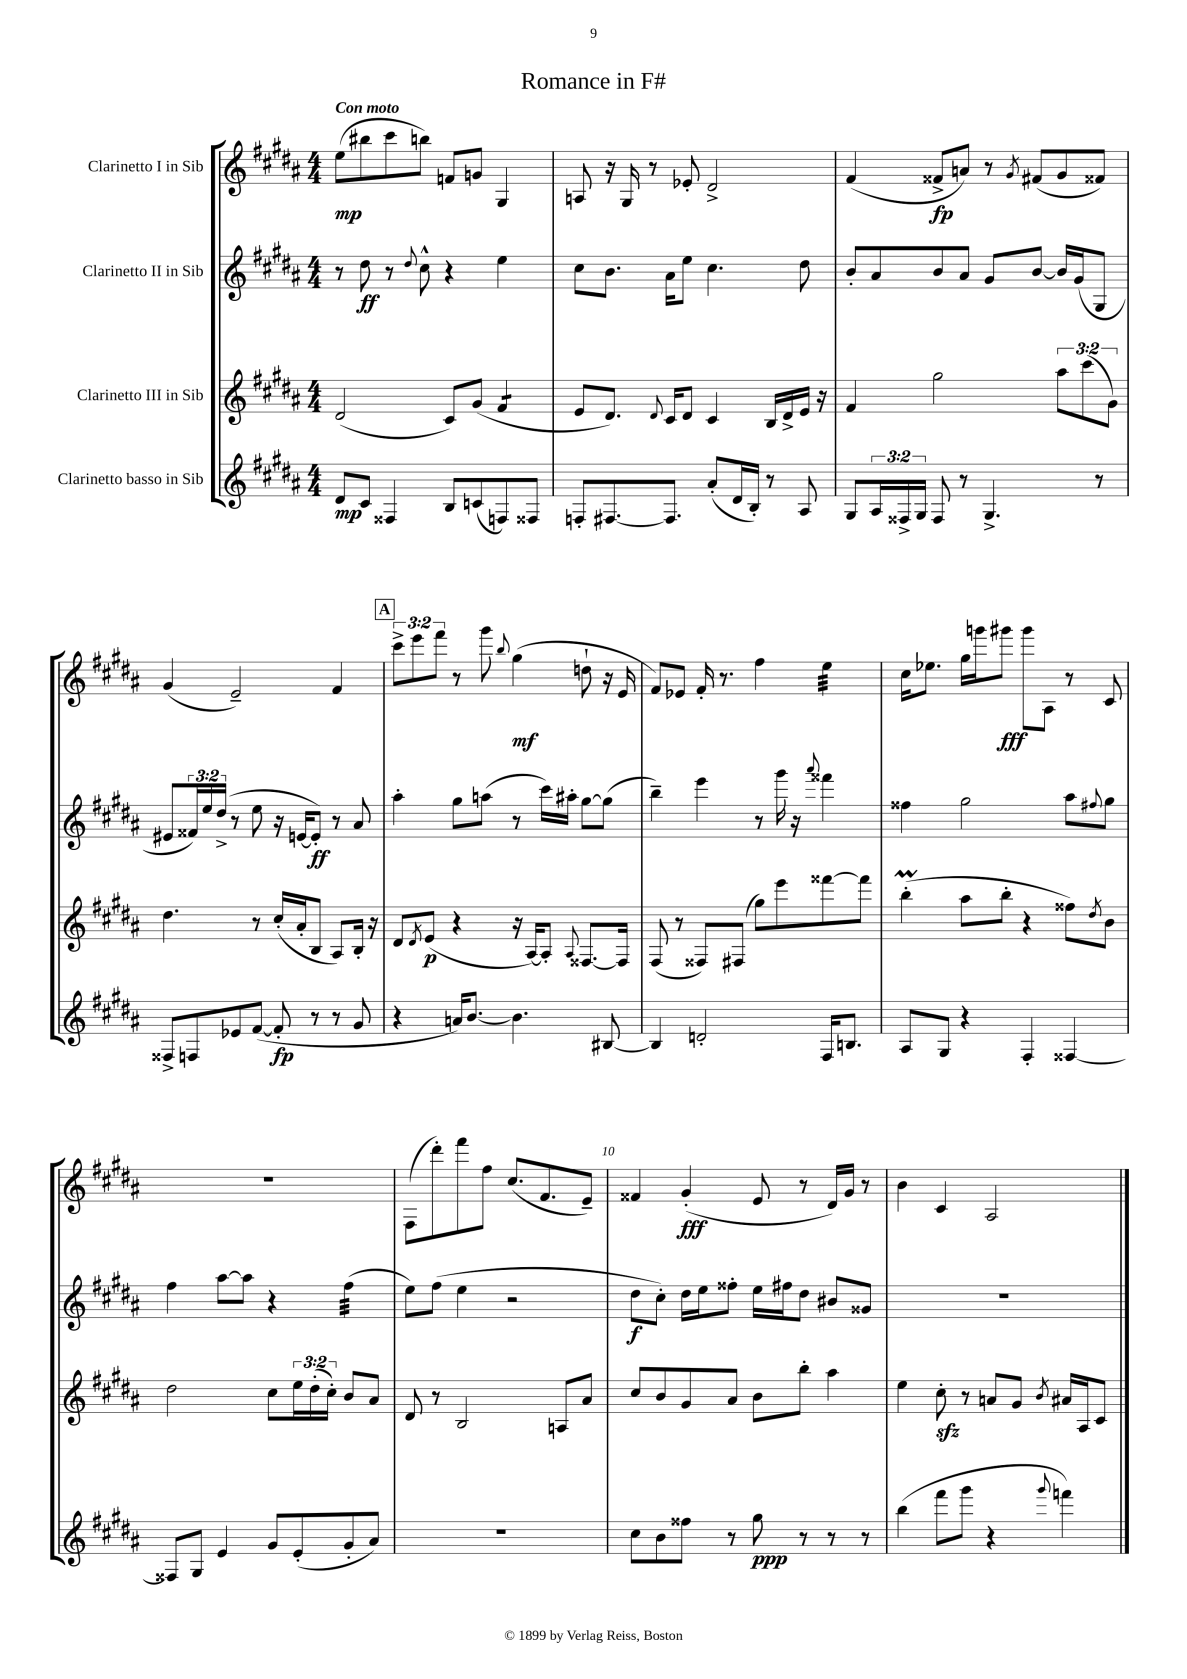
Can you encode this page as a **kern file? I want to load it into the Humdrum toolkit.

**kern	**kern	**kern	**kern
*staff4	*staff3	*staff2	*staff1
*clefG2	*clefG2	*clefG2	*clefG2
*k[f#c#g#d#a#]	*k[f#c#g#d#a#]	*k[f#c#g#d#a#]	*k[f#c#g#d#a#]
*M4/4	*M4/4	*M4/4	*M4/4
8d#	(2d#	8r	(8ee
8c#	.	8dd#	8bb#
4F##	.	8r	8ccc#
.	.	8qqdd#	.
.	.	8cc#^^	8bb)
8B	8c#)	4r	8f
(8c	(8g#	.	8g
8F)	4f#	4ee	4G#
8F##	.	.	.
=	=	=	=
8F'	8e	8cc#	8A
[8.F#	8.d#)	8.b	16r
.	.	.	16G#
.	.	.	8r
.	8qqd#	.	.
8.F#]	16c#	16a#	.
.	8d#	8ee	8e-'
(8a#'	4c#	4.cc#	2d#^
16d#	.	.	.
16B')	.	.	.
8r	16B	.	.
.	16d#^	.	.
8A#	16e	8dd#	.
.	16r	.	.
=	=	=	=
8G#	4f#	8b'	(4f#
24A#	.	8a#	.
24F##^	.	.	.
24G#	.	.	.
8F##	2gg#	8b	8f##^
8r	.	8a#	8a)
4.G#^	.	8g#	8r
.	.	.	8qg#
.	.	[8b	(8f#
.	12aa#	16b]	8g#
.	.	(16g#	.
.	(12ccc#	.	.
8r	.	8G#	8f##)
.	12g#)	.	.
=	=	=	=
8F##^	4.dd#	8e#	(4g#
8F	.	24f##)	.
.	.	24ee	.
.	.	(24dd#^	.
8e-	.	8r	2e~)
([8f#	8r	8ee	.
8f#']	(16cc#'	16r	.
.	16a#'	[16e	.
8r	8B	8e'])	.
8r	8A#)	8r	4f#
8g#	16B'	8a#	.
.	16r	.	.
=	=	=	=
4r	8d#	4aa#'	12ccc#^
.	.	.	12eee
.	8qd#	.	.
.	(8e	.	.
.	.	.	12fff#
16a)	4r	8gg#	8r
[8.b	.	.	.
.	.	(8aa	8ggg#
.	.	.	8qqbb
4.b]	16r	8r	(4gg#
.	[16A#)	.	.
.	8A#']	16ccc#)	.
.	.	16aa#'	.
.	8qqA#	.	.
.	[8.F##	[8gg#	8dd`
[8B#	.	(8gg#]	16r
.	16F##]	.	16e
=	=	=	=
4B#]	(8F#	4bb~)	8f#)
.	8r	.	8e-
2d'	8F##)	4eee	16f#'
.	.	.	8.r
.	(8F#	.	.
.	8gg#)	8r	4ff#
.	8eee	16ggg#	.
.	.	16r	.
.	.	8qqaaa#	.
16F#	[8fff##	4fff##	4ee
8.B	.	.	.
.	8fff##]	.	.
=	=	=	=
8A#	(4bb'	4ff##	16cc#
.	.	.	8.ee-
8G#	.	.	.
4r	8aa#	2gg#	16gg#
.	.	.	16ggg
.	8bb'	.	8ggg#
4F#'	4r	.	8ggg#
.	.	.	8A#
[4F##	8ff##)	8aa#	8r
.	8qdd#	8qqff#	.
.	8b	8gg#	8c#
=	=	=	=
8F##]	2dd#	4ff#	1r
8G#	.	.	.
4e	.	[8aa#	.
.	.	8aa#]	.
8g#	8cc#	4r	.
(8e'	24ee	.	.
.	(24dd#'	.	.
.	24cc#')	.	.
8g#'	8b	(4ff#	.
8a#)	8a#	.	.
=	=	=	=
1r	8d#	8ee)	(8F#
.	8r	(8ff#	8ddd#')
.	2B	4ee	8fff#
.	.	.	8ff#
.	.	2r	(8.cc#
.	.	.	8.f#
.	8A	.	.
.	8a#	.	8e~)
=	=	=	=
8cc#	8cc#	8dd#	4f##
8b	8b	8cc#')	.
8ff##	8g#	16dd#	(4g#'
.	.	16ee	.
8r	8a#	8ff##'	.
8gg#	8b	16ee	8e
.	.	16ff#	.
8r	8bb'	8dd#	8r
8r	4aa#	8b#	16d#)
.	.	.	16g#
8r	.	8g##	8r
=	=	=	=
(4bb	4ee	1r	4b
8fff#	8cc#'	.	4c#
8ggg#	8r	.	.
4r	8a	.	2A#
.	8g#	.	.
8qqggg#	8qb	.	.
4fff)	16a#	.	.
.	16A#	.	.
.	8c#	.	.
==	==	==	==
*-	*-	*-	*-
